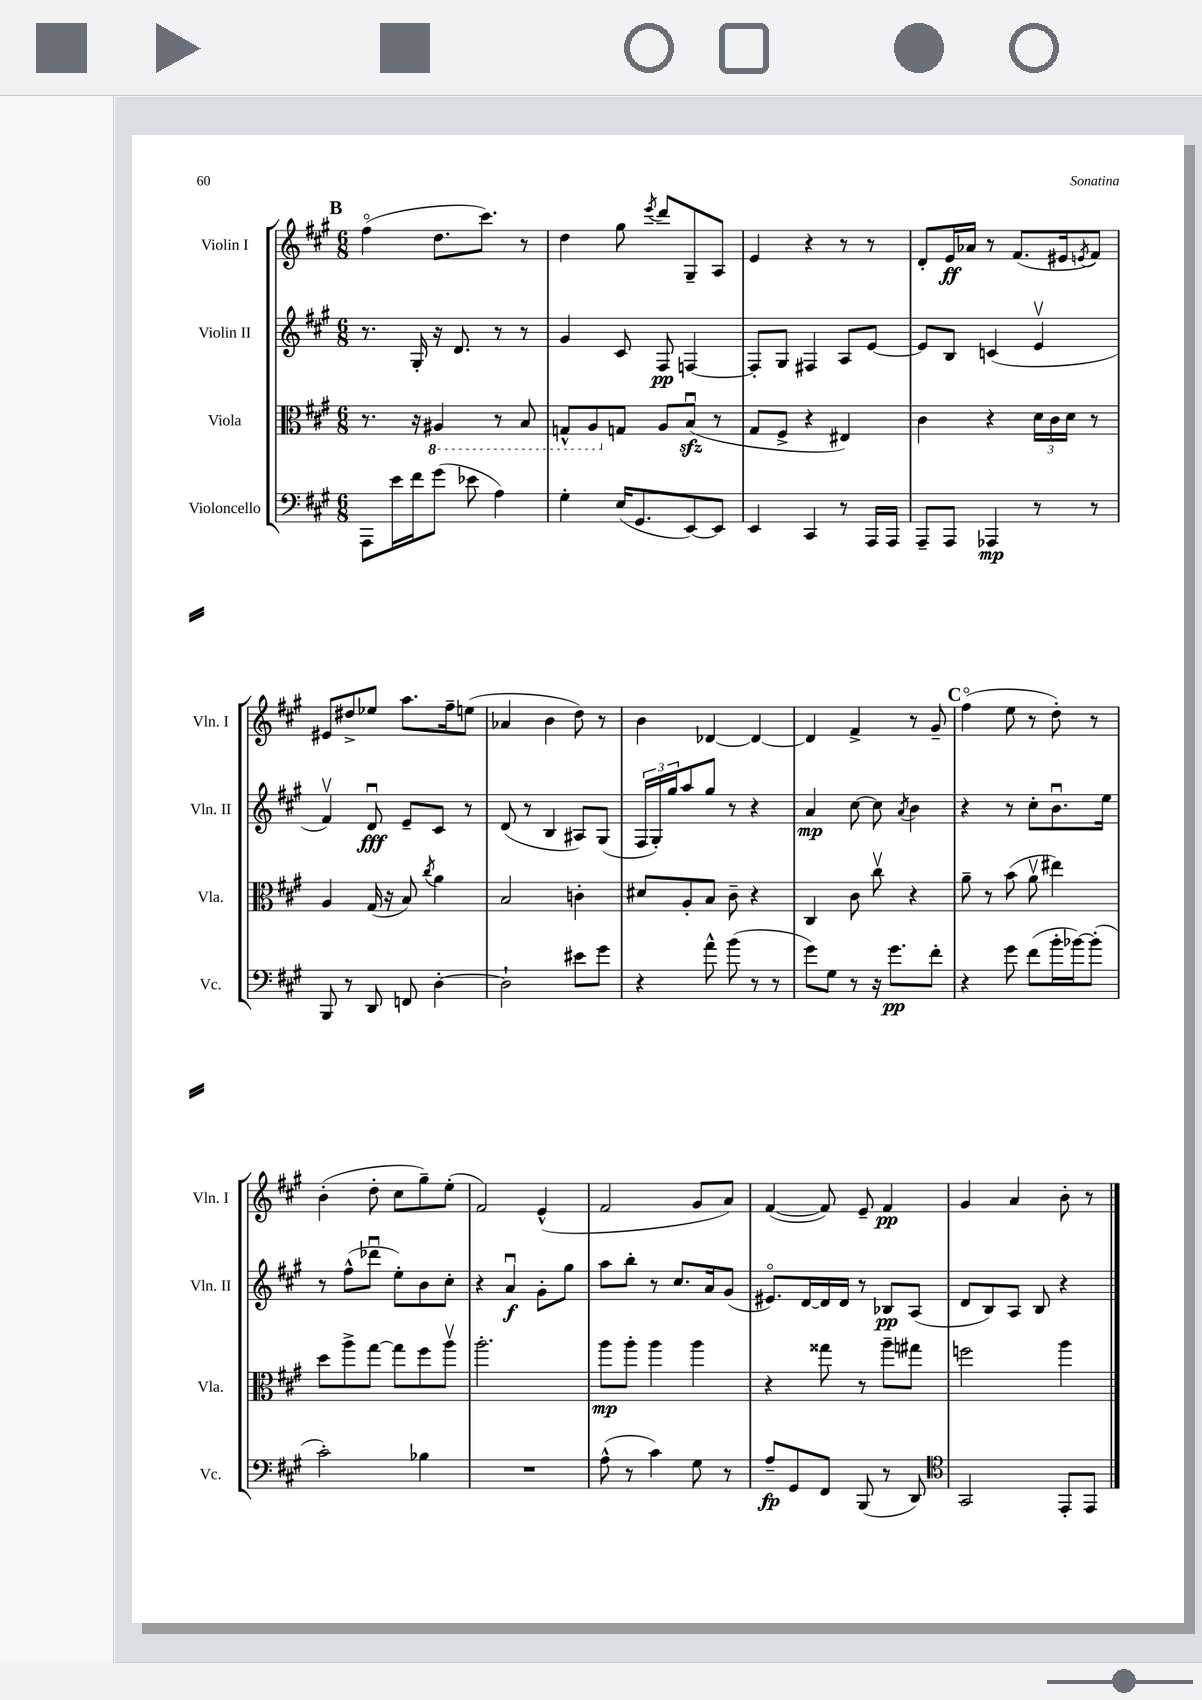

**kern	**dynam	**kern	**dynam	**kern	**dynam	**kern	**dynam
*part4	*part4	*part3	*part3	*part2	*part2	*part1	*part1
*staff4	*staff4	*staff3	*staff3	*staff2	*staff2	*staff1	*staff1
*I"Violoncello	*	*I"Viola	*	*I"Violin II	*	*I"Violin I	*
*I'Vc.	*	*I'Vla.	*	*I'Vln. II	*	*I'Vln. I	*
*clefF4	*	*clefC3	*	*clefG2	*	*clefG2	*
*k[f#c#g#]	*	*k[f#c#g#]	*	*k[f#c#g#]	*	*k[f#c#g#]	*
*M6/8	*	*M6/8	*	*M6/8	*	*M6/8	*
!!LO:REH:place=s1:t=B
=12	=12	=12	=12	=12	=12	=12	=12
8AAA\L	.	8.r	.	8.r	.	(4ff#\	.
16e\L	.	.	.	.	.	.	.
16f#\J	.	16r	.	16G#'/	.	.	.
*	*	*8ba	*	*	*	*	*
(8g#\J	.	4AA#X/	.	16r	.	8.dd\L	.
.	.	.	.	8.d/	.	.	.
8e-X\	.	.	.	.	.	.	.
.	.	.	.	.	.	8.ccc#\J)	.
4A\)	.	8r	.	8r	.	.	.
.	.	8BB/	.	8r	.	8r	.
=13	=13	=13	=13	=13	=13	=13	=13
4G#'\	.	8GGn^^/L	.	4g#/	.	4dd\	.
.	.	8AA/	.	.	.	.	.
*	*	*X8ba	*	*	*	*	*
(16E/KL	.	8Gn/J	.	8c#/	.	8gg#\	.
8.GG#/	.	.	.	.	.	.	.
.	.	.	.	.	.	8qeee/	.
.	.	8A/L	.	8F#/	pp	8ddd/L	.
[8EE/)	.	(8Bzzu/J	.	[4Fn/	.	8G#~/	.
8EE/J]	.	8r	.	.	.	8A/J	.
=14	=14	=14	=14	=14	=14	=14	=14
4EE/	.	8G#/L	.	8F'/L]	.	4e/	.
.	.	8F#^/J	.	8G#/J	.	.	.
4CC#/	.	4r	.	4F#X/	.	4r	.
8r	.	4E#X/)	.	8A/L	.	8r	.
16AAA/LL	.	.	.	[8e/J	.	8r	.
16AAA/JJ	.	.	.	.	.	.	.
=15	=15	=15	=15	=15	=15	=15	=15
8AAA~/L	.	4c#\	.	8e/L]	.	8d'/L	.
8AAA/J	.	.	.	8B/J	.	16e/L	ff
.	.	.	.	.	.	16a-X/JJ	.
4AAA-X/	mp	4r	.	(4cn/	.	8r	.
.	.	.	.	.	.	(8.f#/L	.
8r	.	24d\LL	.	4ev/	.	.	.
.	.	24c#\	.	.	.	.	.
.	.	.	.	.	.	16e#X/k	.
.	.	24d\JJ	.	.	.	.	.
.	.	.	.	.	.	8qen/	.
8r	.	8r	.	.	.	8f#/J)	.
!!LO:LB:g=z
=16	=16	=16	=16	=16	=16	=16	=16
8BBB/	.	4A/	.	4f#v/)	.	8e#X/L	.
8r	.	.	.	.	.	8dd#X^/	.
8DD/	.	(16G#/	.	8du/	fff	8ee-X/J	.
.	.	16r	.	.	.	.	.
8FFn/	.	8B/)	.	8e~/L	.	8.aa\L	.
.	.	8qcc#/	.	.	.	.	.
[4D'\	.	4a\	.	8c#/J	.	.	.
.	.	.	.	.	.	16ff#~\k	.
.	.	.	.	8r	.	(8een\J	.
=17	=17	=17	=17	=17	=17	=17	=17
2D`\]	.	2B/	.	(8d/	.	4a-X/	.
.	.	.	.	8r	.	.	.
.	.	.	.	4B/	.	4b\	.
8e#X\L	.	4cn'\	.	8A#X/L)	.	8dd\)	.
8g#\J	.	.	.	(8G#/J	.	8r	.
=18	=18	=18	=18	=18	=18	=18	=18
4r	.	8d#X/L	.	24F#/LL	.	4b\	.
.	.	.	.	24G#'/)	.	.	.
.	.	.	.	24gg#/J	.	.	.
.	.	8A'/	.	8aa/	.	.	.
8a^^\	.	8B/J	.	8gg#/J	.	[4d-X/	.
(8b\	.	8c#~\	.	8r	.	.	.
8r	.	4r	.	4r	.	4d-/_	.
8r	.	.	.	.	.	.	.
=19	=19	=19	=19	=19	=19	=19	=19
8g#\L)	.	4C#/	.	4a/	mp	4d-/]	.
8G#\J	.	.	.	.	.	.	.
8r	.	8c#\	.	[8cc#\	.	4f#^/	.
16r	.	8cc#v\	.	8cc#\]	.	.	.
8.g#\L	pp	.	.	.	.	.	.
.	.	.	.	8qa/	.	.	.
.	.	4r	.	4b\	.	8r	.
8f#'\J	.	.	.	.	.	8g#~/	.
!!LO:REH:place=s1:t=C
=20	=20	=20	=20	=20	=20	=20	=20
4r	.	8a~\	.	4r	.	(4ff#\	.
.	.	8r	.	.	.	.	.
8g#\	.	(8b\	.	8r	.	8ee\	.
(8f#\L	.	8av\	.	8cc#'\L	.	8r	.
16b'\L	.	4ee#X\)	.	8.bu\	.	8dd'\)	.
[16b-X\J)	.	.	.	.	.	.	.
(8b-'\J]	.	.	.	.	.	8r	.
.	.	.	.	16ee\Jk	.	.	.
!!LO:LB:g=z
=21	=21	=21	=21	=21	=21	=21	=21
2c#'\)	.	8dd\L	.	8r	.	(4b'\	.
.	.	8aa^\	.	(8ff#^^\L	.	.	.
.	.	[8gg#\J	.	8ddd-Xu\J	.	8dd'\	.
.	.	8gg#\L]	.	8ee'\L)	.	8cc#\L	.
4B-X\	.	8ff#\	.	8b\	.	8gg#~\)	.
.	.	8aav\J	.	8cc#'\J	.	(8ee'\J	.
=22	=22	=22	=22	=22	=22	=22	=22
2.r	.	2.aa'\	.	4r	.	2f#/)	.
.	.	.	.	4au/	f	.	.
.	.	.	.	8g#'\L	.	(4e^^/	.
.	.	.	.	8gg#\J	.	.	.
=23	=23	=23	=23	=23	=23	=23	=23
(8A^^\	.	8aa\L	mp	8aa\L	.	2f#/	.
8r	.	8aa'\J	.	8bb'\J	.	.	.
4c#\)	.	4aa\	.	8r	.	.	.
.	.	.	.	8.cc#/L	.	.	.
8G#\	.	4aa\	.	.	.	8g#/L	.
.	.	.	.	16a/k	.	.	.
8r	.	.	.	(8g#/J	.	8a/J)	.
=24	=24	=24	=24	=24	=24	=24	=24
8A~/L	fp	4r	.	8.e#X/L)	.	([4f#/	.
8GG#/	.	.	.	.	.	.	.
.	.	.	.	[16d/L	.	.	.
8FF#/J	.	8gg##X\	.	16d/]	.	8f#/])	.
.	.	.	.	16d/JJ	.	.	.
(8BBB/	.	8r	.	8r	.	8e~/	.
8r	.	8aa~\L	.	8B-X/L	pp	4f#/	pp
8DD/)	.	8gg#X\J	.	(8A/J	.	.	.
=25	=25	=25	=25	=25	=25	=25	=25
*clefC4	*	*	*	*	*	*	*
2GG#/	.	2ffn\	.	8d/L	.	4g#/	.
.	.	.	.	8B/)	.	.	.
.	.	.	.	8A/J	.	4a/	.
.	.	.	.	8B/	.	.	.
8EE'/L	.	4aa\	.	4r	.	8b'\	.
8EE/J	.	.	.	.	.	8r	.
==	==	==	==	==	==	==	==
*-	*-	*-	*-	*-	*-	*-	*-
